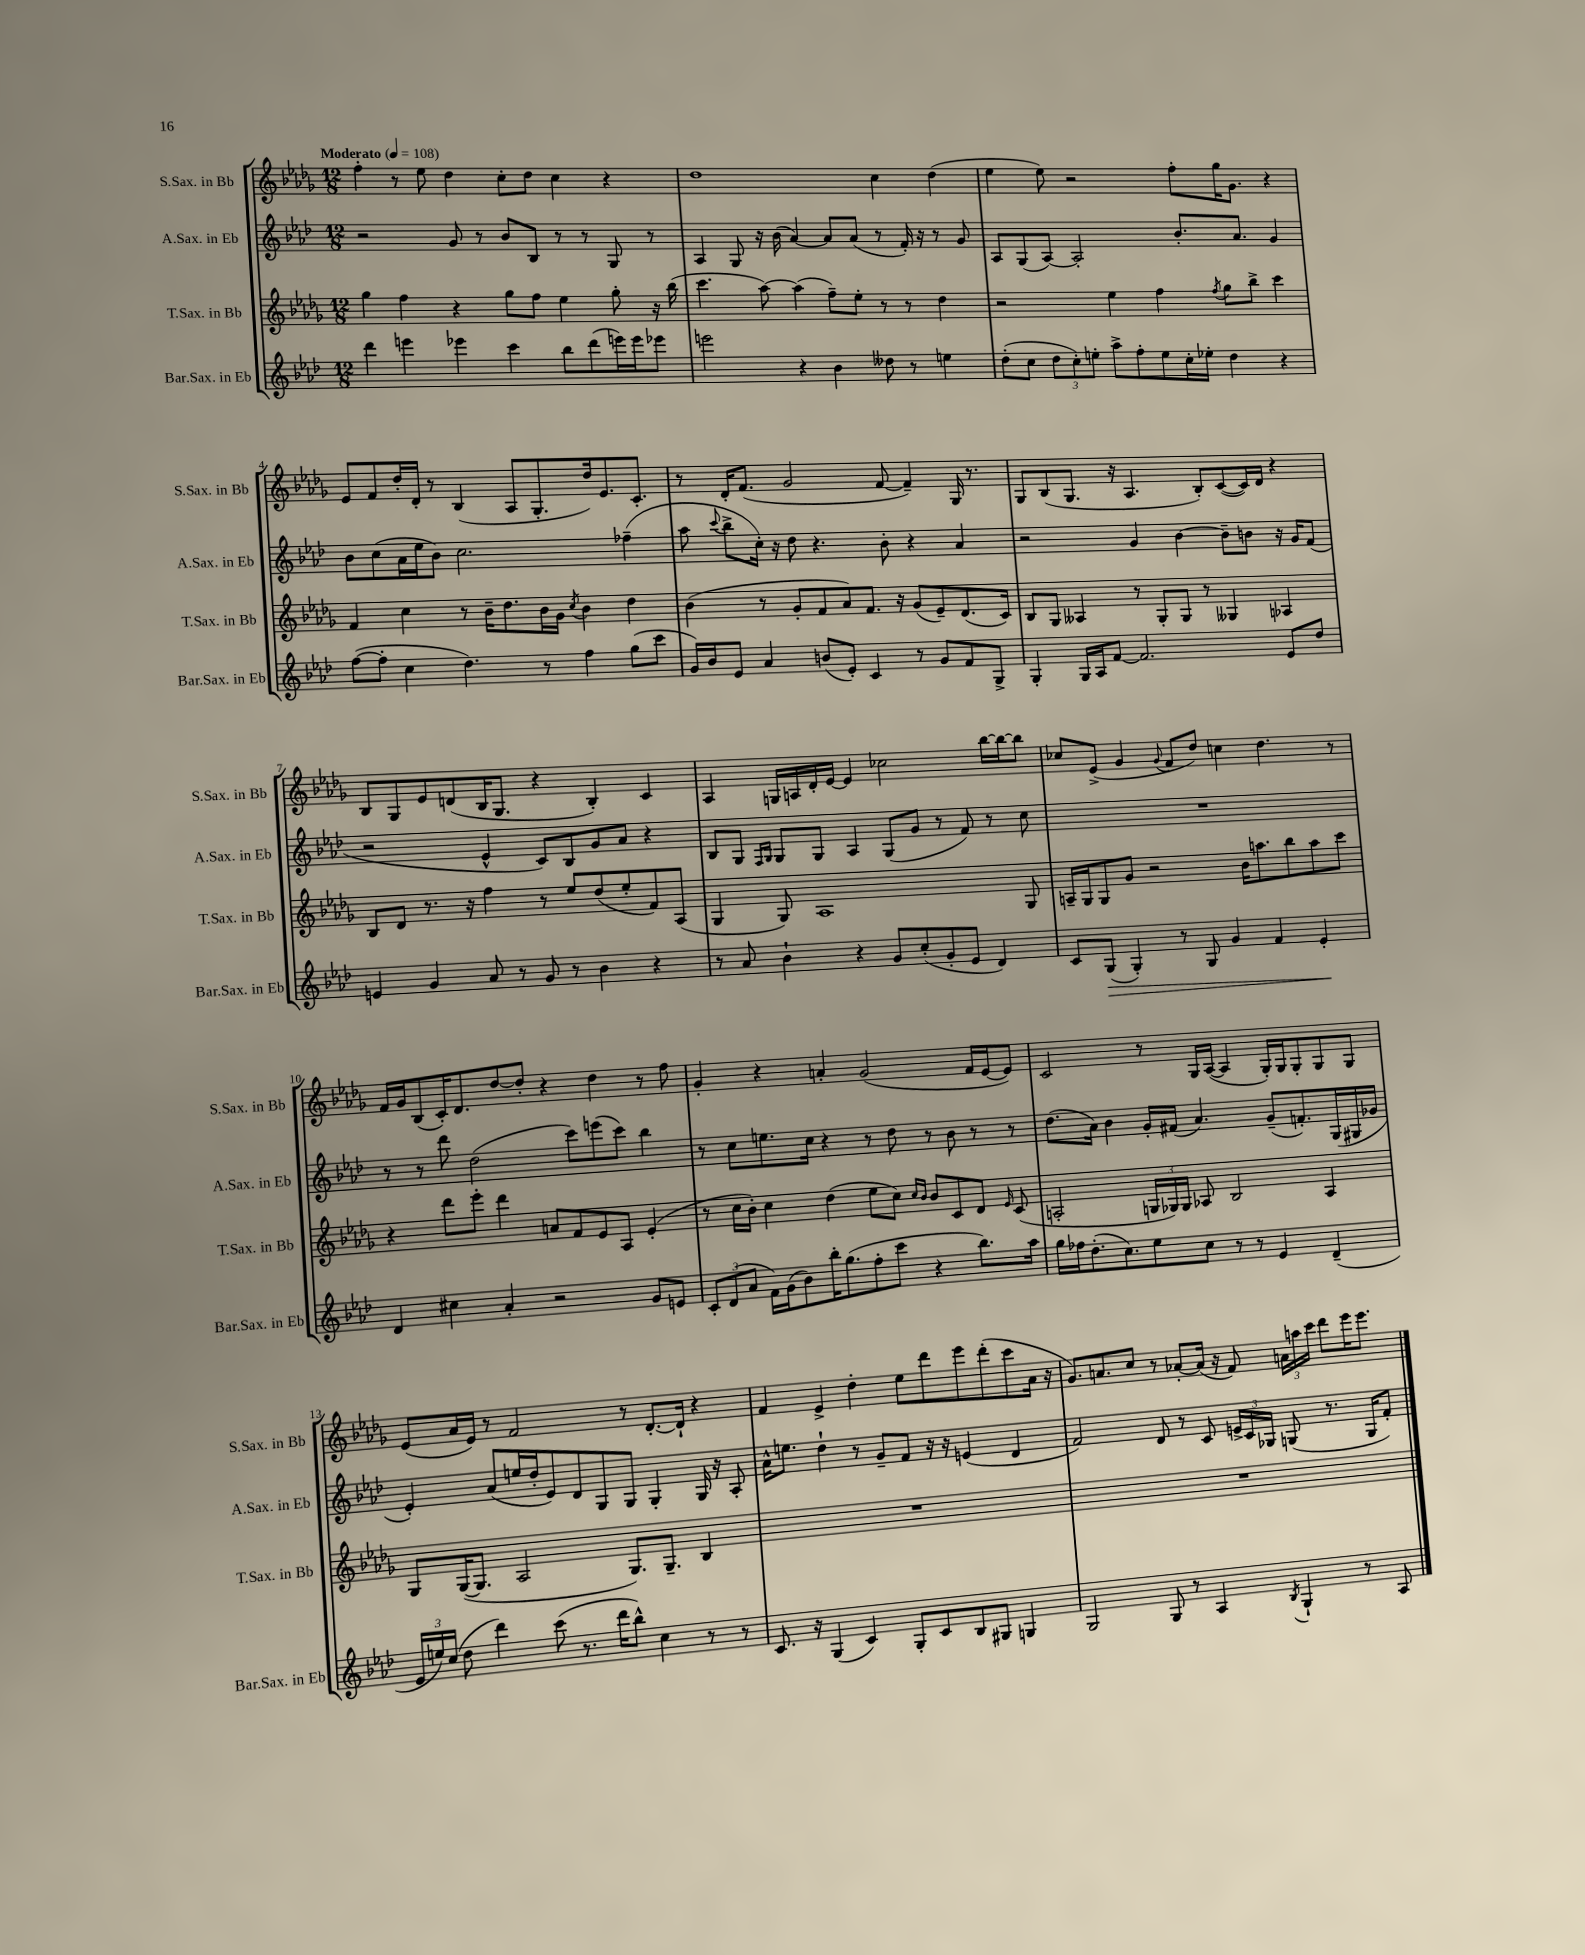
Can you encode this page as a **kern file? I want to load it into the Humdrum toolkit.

**kern	**kern	**kern	**kern
*staff4	*staff3	*staff2	*staff1
*clefG2	*clefG2	*clefG2	*clefG2
*k[b-e-a-d-]	*k[b-e-a-d-g-]	*k[b-e-a-d-]	*k[b-e-a-d-g-]
*M12/8	*M12/8	*M12/8	*M12/8
*MM108	*MM108	*MM108	*MM108
4ddd-	4gg-	2r	4ff'
4eee	4ff	.	8r
.	.	.	8ee-
4eee-	4r	8g	4dd-
.	.	8r	.
4ccc	8gg-	8b-	8cc'
.	8ff	8B-	8dd-
8bb-	4ee-	8r	4cc
(8ddd-	.	8r	.
16eee)	8gg-'	8G	4r
16eee	.	.	.
8eee-	16r	8r	.
.	(16bb-	.	.
=	=	=	=
2eee	4.ccc	4A-	1dd-
.	.	8G	.
.	[8aa-)	16r	.
.	.	(16b-	.
4r	(4aa-]	[4a-)	.
4b-	8ff~)	8a-]	.
.	8ee-'	(8a-	.
8dd--	8r	8r	4cc
8r	8r	16f')	.
.	.	16r	.
4ee	4dd-	8r	(4dd-
.	.	8g	.
=	=	=	=
(8dd-'	2r	8A-	4ee-
8cc	.	(8G	.
12dd-	.	[8A-)	8ee-)
12cc')	.	.	.
.	.	2A-']	2r
12ee'	.	.	.
8aa-^	4ee-	.	.
8ff'	.	.	.
8ee	4ff	.	.
16cc'	.	8.b-'	8ff'
16ee-'	.	.	.
.	8qff	.	.
4dd-	8gg-	.	16gg-
.	.	8.a-	8.g-
.	8bb-^	.	.
4r	4ccc	4g	4r
=	=	=	=
([8ff	4f	8b-	8e-
8ff']	.	(8cc	8f
4cc	4cc	16a-	16dd-'
.	.	16ee-	16d-'
.	.	8b-)	8r
4.dd-)	8r	2.cc	(4B-
.	16b-~	.	.
.	8.dd-	.	.
.	.	.	8A-
8r	16b-	.	8.G-'
.	16g-	.	.
.	8qcc	.	.
4ff	4b-	.	.
.	.	.	16dd-)
.	.	.	8.e-
(8gg	4dd-	(4ff-~	.
.	.	.	8.c'
8ccc	.	.	.
=	=	=	=
16g)	(4b-	8aa-	8r
16b-	.	.	.
.	.	8qqccc	.
8e-	.	8bb-^	16d-'
.	.	.	(8.f
4a-	8r	16cc')	.
.	.	16r	.
.	8g-'	8dd-	2g-
(8b	8f	4.r	.
8e-')	8a-)	.	.
4c	8.f	.	.
.	.	8b-'	[8f
.	16r	.	.
8r	(8g-	4r	4f~])
8g	8e-~)	.	.
8f	(8.d-	4a-	16G-
.	.	.	8.r
8G^	.	.	.
.	16c)	.	.
=	=	=	=
4G'	8B-	2r	8G-
.	8G-	.	(8B-
16G	4A--	.	8.G-
16A-	.	.	.
[8f	.	.	.
.	.	.	16r
2.f]	8r	4g	4.A-
.	8G-'	.	.
.	8G-	[4b-	.
.	8r	.	8B-')
.	4G--	8b-~]	([8c
.	.	8b	16c])
.	.	.	16d-
8e-	4A-	16r	4r
.	.	16g	.
8dd-	.	(8f	.
=	=	=	=
4e	8B-	2r	8B-
.	8d-	.	8G-
4g	8.r	.	8e-
.	.	.	(8d
.	16r	.	.
8a-	4ff	4e-^^	16B-
.	.	.	8.G-
8r	.	.	.
8g	8r	8c)	4r
8r	8ee-	8B-	.
4b-	(8dd-	8g	4B-')
.	8ee-'	8a-	.
4r	8f)	4r	4c
.	(8A-	.	.
=	=	=	=
8r	4G-	8B-	4A-
8a-	.	8G	.
.	.	16qqF	.
.	.	16qqG	.
4b-`	8G-)	8G	16G
.	.	.	16A
.	1A-	8G	16d-'
.	.	.	[16e-
4r	.	4A-	4e-]
8g	.	(8G	2cc-
(8cc'	.	8g	.
8g'	.	8r	.
8e-	.	8f)	.
4d-)	.	8r	[16bb-
.	.	.	16bb-_
.	8G-	8cc	8bb-]
=	=	=	=
8c	16A~	1.r	8cc-
.	16G-	.	.
(8G	8G-	.	(8e-^
4G')	8g-	.	4g-
.	2r	.	.
.	.	.	8qqg-
8r	.	.	8f
8G	.	.	8dd-)
4g	.	.	4cc
.	16b-	.	.
.	8.aa	.	.
4f	.	.	4.dd-
.	8bb-	.	.
4e-'	8aa	.	.
.	8ccc	.	8r
=	=	=	=
4d-	4r	8r	16f
.	.	.	16g-
.	.	8r	(8B-
4cc#	8ddd-	8ddd-	16c')
.	.	.	8.d-
.	8eee-'	(2dd-	.
4a-'	4ddd-	.	[8dd-
.	.	.	8dd-']
2r	8a	.	4r
.	8f	8ccc)	.
.	8e-	(8eee	4dd-
.	8A-	8ccc)	.
8g	(4e-'	4bb-	8r
8e	.	.	8ff
=	=	=	=
12c'	8r	8r	4g-'
(12d-	.	.	.
.	16cc	8cc	.
12a-	.	.	.
.	16b-')	.	.
16f)	4cc	8.ee	4r
(16g	.	.	.
8b-)	.	.	.
.	.	16cc	.
16bb-'	(4dd-	4r	4a'
(8.gg	.	.	.
8ff'	8ee-	8r	(2g-
8ccc	8cc)	8dd-	.
.	16qqcc	.	.
.	16qqb-	.	.
4r	8b-	8r	.
.	8c	8b-	.
8.bb-)	8d-	8r	16f
.	.	.	[16e-
.	16qqe-	.	.
.	(8c	8r	8e-])
16aa-	.	.	.
=	=	=	=
16gg	2A'	(8.dd-	2c
16ff-	.	.	.
(8.dd-'	.	.	.
.	.	16a-)	.
.	.	4b-	.
8.cc)	.	.	.
8ee-	24G	16g'	8r
.	24G-)	.	.
.	.	(16f#	.
.	24G-	.	.
8cc	8A-	4.a-)	16G-
.	.	.	([16A-
8r	2B-	.	4A-]
8r	.	.	.
4e-	.	(8g~	16G-')
.	.	.	16G-
.	.	8.f')	8G-'
(4d-~	4A-	.	8G-
.	.	(16G	.
.	.	16G#	8G-
.	.	16g-	.
=	=	=	=
24e-	8G-	4e-')	(8e-
24ee)	.	.	.
(24cc	.	.	.
8dd-	([16G-	.	16a-
.	8.G-]	.	16e-)
4ddd-)	.	(8a-	8r
.	2A-	16ee	2f
.	.	16dd-'	.
(8ccc	.	8e-)	.
8.r	.	8d-	.
.	.	8G	.
16ddd-	.	.	.
8bb-^^)	8.G-)	8G	8r
4cc	.	4G'	[8.d-'
.	8.G-~	.	.
.	.	.	16d-`]
8r	4B-	16G	4r
.	.	16r	.
8r	.	8A-'	.
=	=	=	=
8.c	1.r	16a-^^	4f
.	.	8.ee	.
16r	.	.	.
(4G	.	4dd-`	4e-^
4c)	.	8r	4dd-'
.	.	8g~	.
8G'	.	8f	8ee-
8c	.	16r	8ddd-
.	.	16r	.
8B-	.	(4e	8eee-
8G#	.	.	(8ddd-'
4G	.	4d-	8ccc
.	.	.	16a-
.	.	.	16r
=	=	=	=
2G	1.r	2f)	8.g-)
.	.	.	8.a
.	.	.	8cc
8G	.	8d-	8r
8r	.	8r	[8a-'
4A-	.	8c	(16a-]
.	.	.	16r
.	.	24e^	8f)
.	.	24c	.
.	.	24G-	.
8qB-	.	.	.
4G`	.	(8G	24a
.	.	.	24aa
.	.	.	24ccc
.	.	8.r	8ddd-
8r	.	.	16eee-
.	.	16G	8.eee-
8A-	.	8f')	.
==	==	==	==
*-	*-	*-	*-
